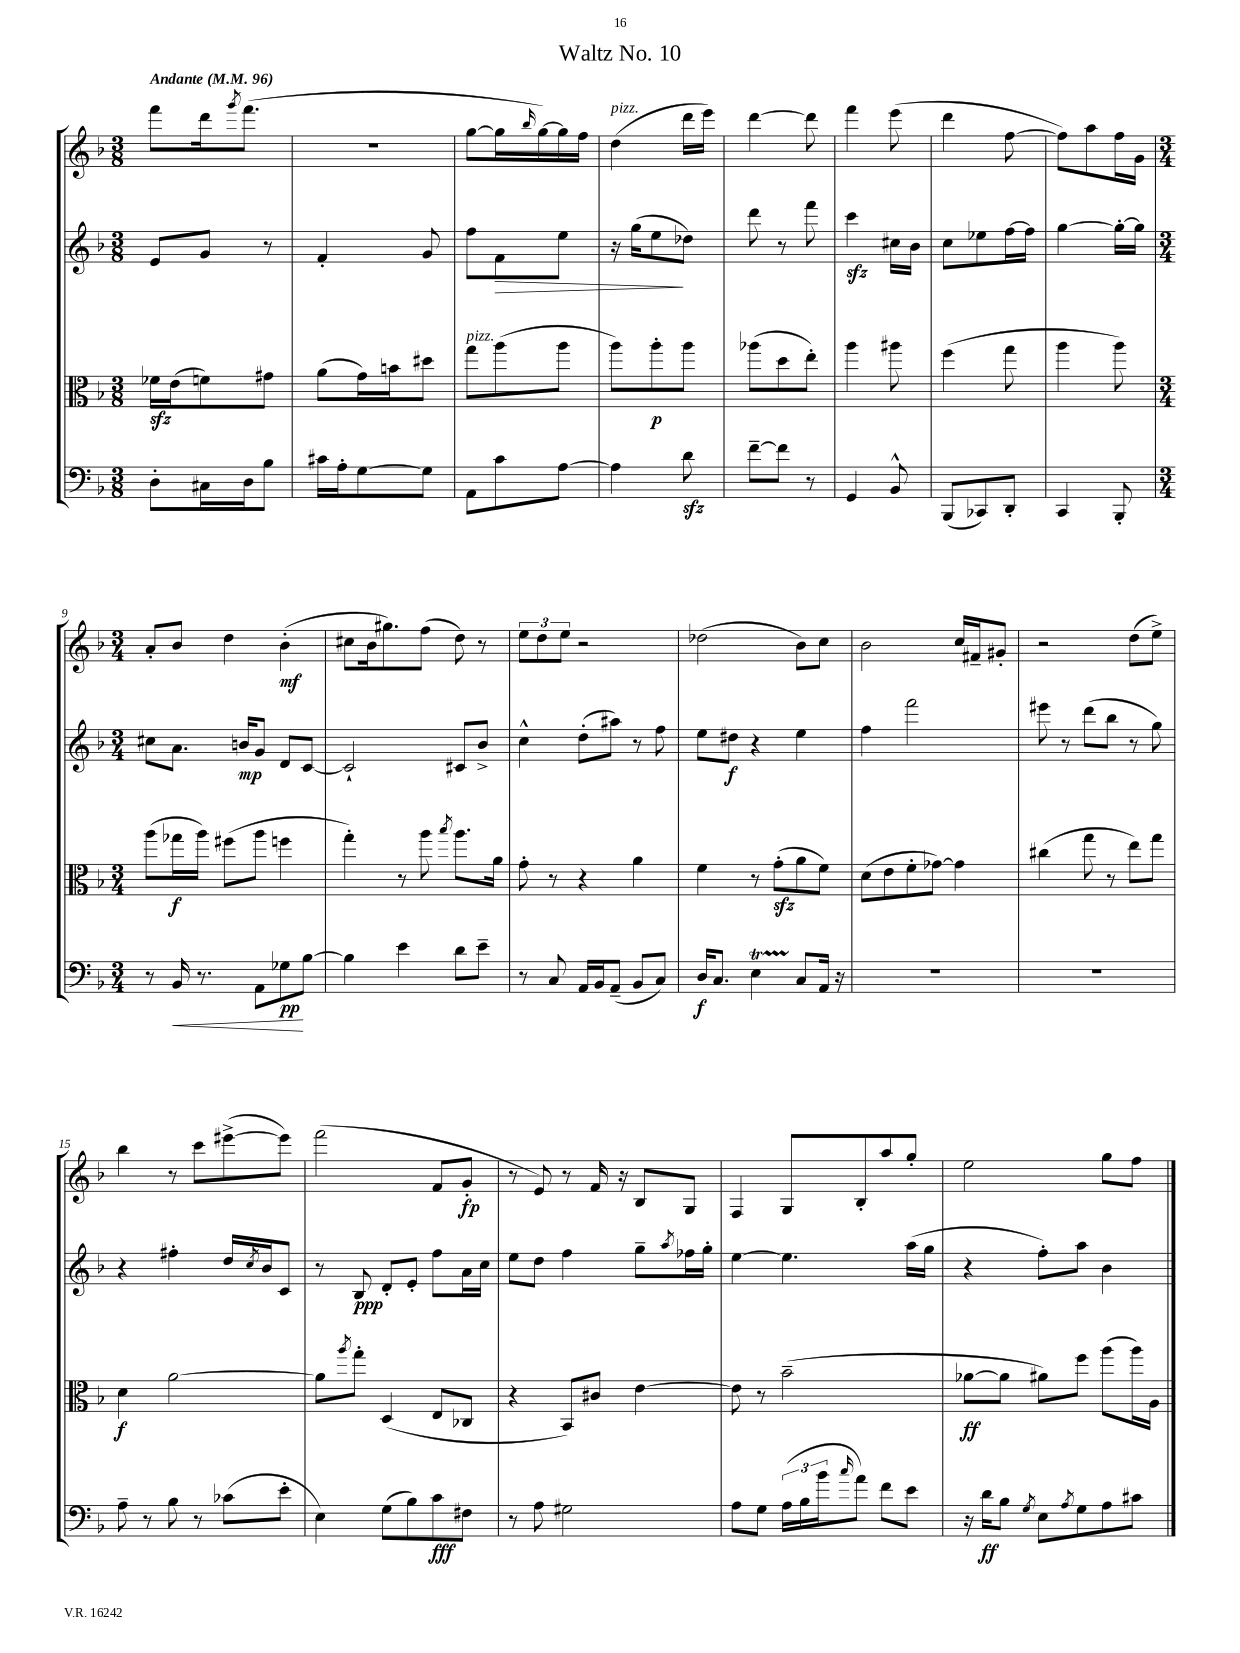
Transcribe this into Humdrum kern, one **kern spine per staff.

**kern	**kern	**kern	**kern
*staff4	*staff3	*staff2	*staff1
*clefF4	*clefC3	*clefG2	*clefG2
*k[b-]	*k[b-]	*k[b-]	*k[b-]
*M3/8	*M3/8	*M3/8	*M3/8
*MM96	*MM96	*MM96	*MM96
8D'\L	16f-\LL	8e/L	8fff\L
.	(16e\J	.	.
16C#\L	8f\)	8g/J	16ddd\k
.	.	.	8qggg/
16D\J	.	.	(8.fff\J
8B-\J	8g#\J	8r	.
=	=	=	=
16c#\LL	(8a\L	4f'/	4.r
16A'\J	.	.	.
[8G\	16g\L)	.	.
.	16b\J	.	.
8G\]J	8dd#\J	8g/	.
=	=	=	=
8AA\L	8gg\L	8ff\L	[8gg\L
8c\	(8aa\	8f\	16gg\]L
.	.	.	16qqbb-/
.	.	.	[16gg\)
[8A\J	8aa\J	8ee\J	16gg\]
.	.	.	16ff\JJ
=	=	=	=
4A\]	8aa\L)	16r	(4dd\
.	.	(16gg\LK	.
.	8aa'\	8ee\	.
8d\	8aa\J	8dd-\J)	16ddd\LL
.	.	.	16eee\JJ)
=	=	=	=
[8f~\L	(8aa-\L	8ddd\	[4ddd\
8f\]J	8dd\	8r	.
8r	8ee'\J)	8fff\	8ddd\]
=	=	=	=
4GG/	4aa\	4ccc\	4fff\
8BB-^^/	8aa#\	16cc#\LL	(8eee\
.	.	16b-\JJ	.
=	=	=	=
(8BBB-/L	(4ff\	8cc\L	4ddd\
8CC-/)	.	8ee-\	.
8DD'/J	8gg\	[16ff\L	[8ff\
.	.	16ff\]JJ	.
=	=	=	=
4CC/	4aa\	[4gg\	8ff\]L)
.	.	.	8aa\
8BBB-'/	8aa\)	16gg'\_LL	16ff\L
.	.	16gg\]JJ	16g\JJ
=	=	=	=
*M3/4	*M3/4	*M3/4	*M3/4
8r	(8aa\L	8cc#\L	8a'/L
16BB-/	16gg-\L	8.a\J	8b-/J
8.r	16aa\JJ)	.	.
.	(8ff#\L	.	4dd\
.	.	16b/LK	.
8AA\L	8aa\J	8g/J	.
8G-\	4ff\	8d/L	(4b-'\
[8B-\J	.	[8c/J	.
=	=	=	=
4B-\]	4gg'\)	2c`/]	8cc#\L
.	.	.	16b-\k
.	.	.	8.gg#\)
4e\	8r	.	.
.	8aa\	.	(8ff\J
.	8qbb-/	.	.
8d\L	8.aa\L	8c#/L	8dd\)
8e~\J	.	8b-^/J	8r
.	16a\Jk	.	.
=	=	=	=
8r	8g'\	4cc^^\	12ee\L
.	.	.	12dd\
8C/	8r	.	.
.	.	.	12ee\J
16AA/LL	4r	(8dd'\L	2r
16BB-/J	.	.	.
(8AA~/J	.	8aa#\J)	.
8BB-/L	4a\	8r	.
8C/J)	.	8ff\	.
=	=	=	=
16D/LK	4f\	8ee\L	(2dd-\
8.C/J	.	.	.
.	.	8dd#\J	.
4E\	8r	4r	.
.	(8g'\L	.	.
8C/L	8a\	4ee\	8b-\L)
16AA/Jk	8f\J)	.	8cc\J
16r	.	.	.
=	=	=	=
2.r	(8d\L	4ff\	2b-\
.	8e\	.	.
.	8f'\	2fff\	.
.	[8g-\J)	.	.
.	4g-\]	.	16cc/LL
.	.	.	16f#~/J
.	.	.	8g#'/J
=	=	=	=
2.r	(4cc#\	8eee#\	2r
.	.	8r	.
.	8gg\	(8ddd\L	.
.	8r	8bb-\J	.
.	8ee\L)	8r	(8dd\L
.	8gg\J	8gg\)	8ee^\J)
=	=	=	=
8A~\	4d\	4r	4bb-\
8r	.	.	.
8B-\	[2a\	4ff#'\	8r
8r	.	.	8ccc\L
(8c-\L	.	16dd/LL	([8eee#^\
.	.	8qcc/	.
.	.	16b-/J	.
8e'\J	.	8c/J	8eee#\]J)
=	=	=	=
4E\)	8a\]L	8r	(2fff\
.	8qaa/	.	.
.	8gg'\J	8B-/	.
(8G\L	(4D/	8d'/L	.
8B-\)	.	8e'/J	.
8c\	8E/L	8ff\L	8f/L
8F#\J	8C-/J	16a\L	8g'/J
.	.	16cc\JJ	.
=	=	=	=
8r	4r	8ee\L	8r
8A\	.	8dd\J	8e/)
2G#\	8BB-/L)	4ff\	8r
.	8c#/J	.	16f/
.	.	.	16r
.	[4e\	8gg~\L	8B-/L
.	.	8qaa/	.
.	.	16ff-\L	8G/J
.	.	16gg'\JJ	.
=	=	=	=
8A\L	8e\]	[4ee\	4F/
8G\J	8r	.	.
(24A\LL	(2b-~\	4.ee\]	8G/L
24B-\	.	.	.
24b-\J	.	.	.
16qqcc/	.	.	.
8a\J)	.	.	8B-'/
8f\L	.	.	8aa/
8e\J	.	(16aa\LL	8gg'/J
.	.	16gg\JJ	.
=	=	=	=
16r	[8a-\L	4r	2ee\
16d\LK	.	.	.
8B-\J	8a-\]J	.	.
8qG/	.	.	.
8E\L	8a#\L)	8ff'\L)	.
8qA/	.	.	.
8G\	8ff\J	8aa\J	.
8A\	(8aa\L	4b-\	8gg\L
8c#\J	16aa\L)	.	8ff\J
.	16A\JJ	.	.
==	==	==	==
*-	*-	*-	*-
